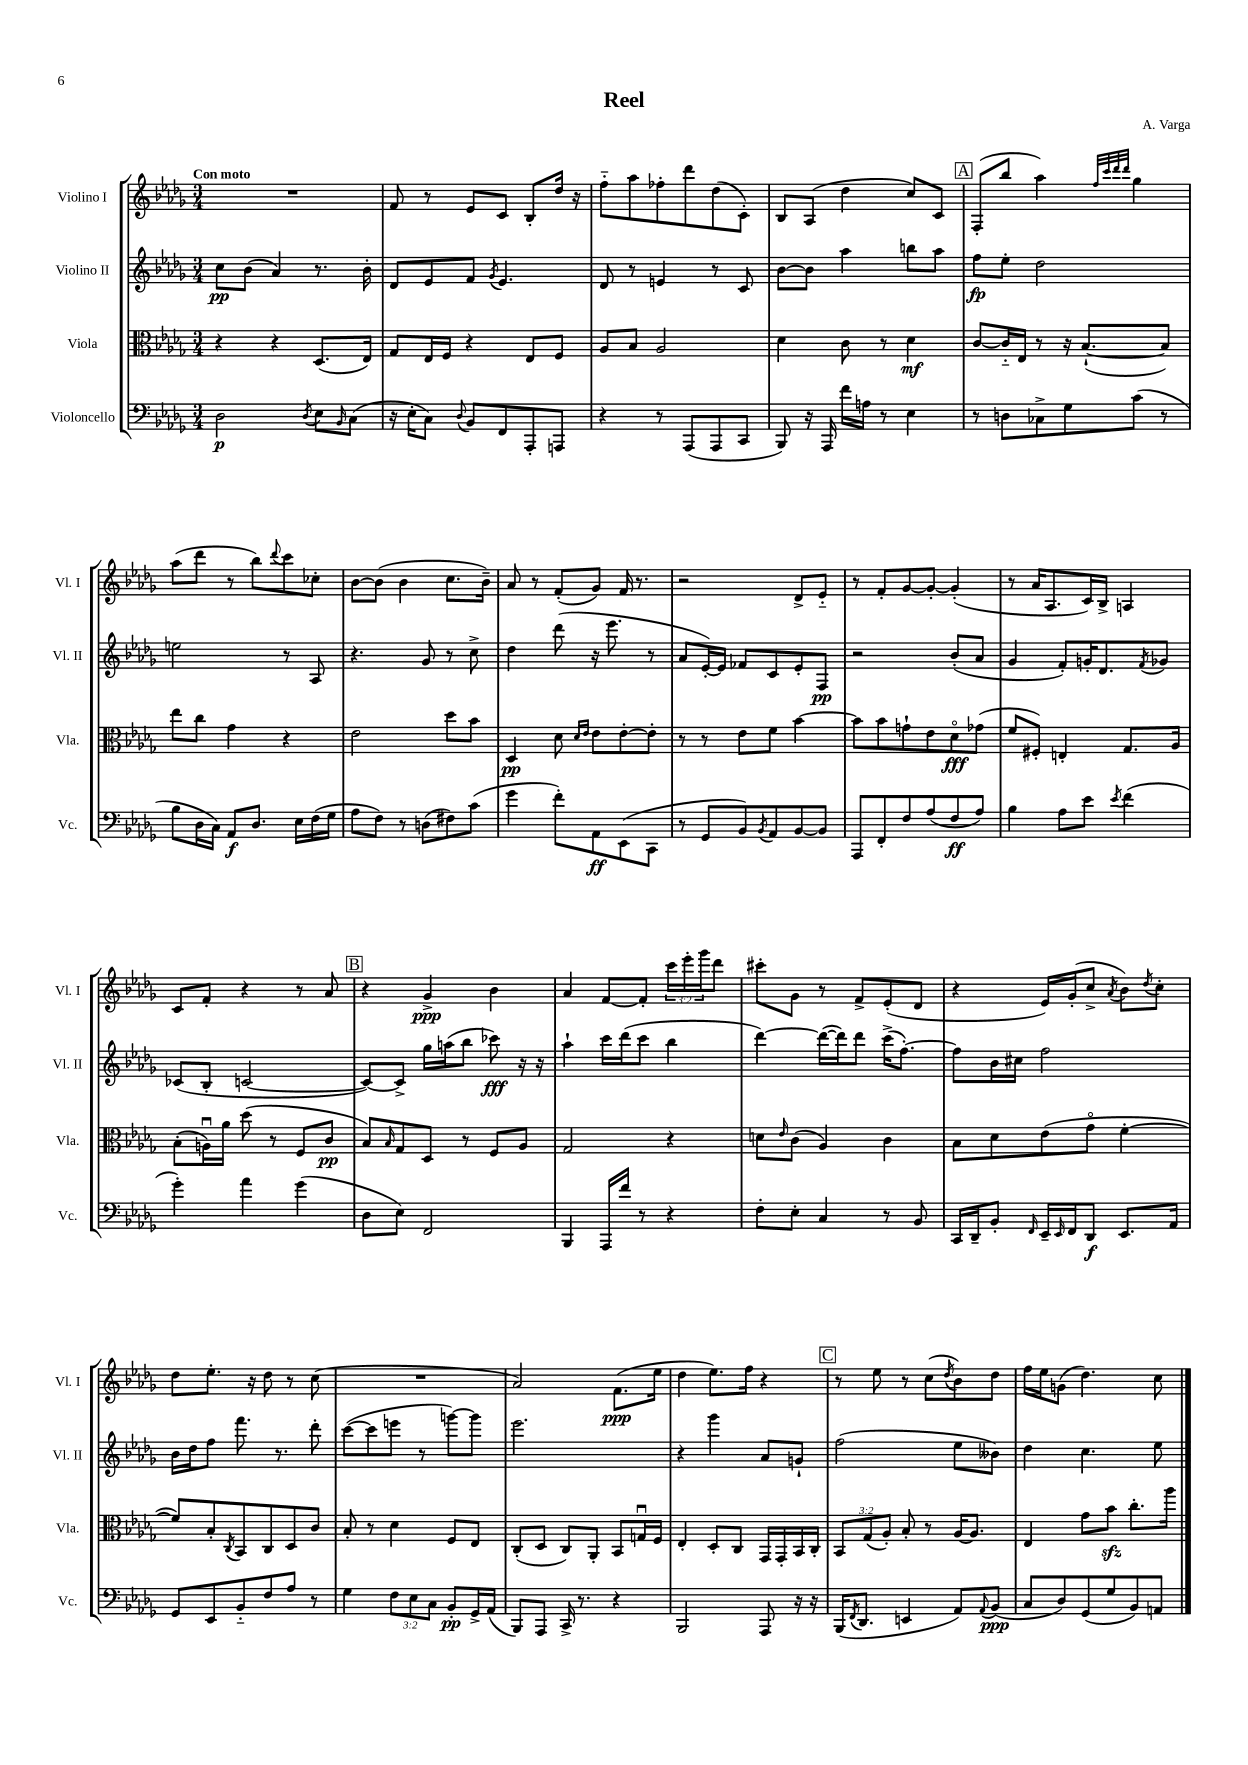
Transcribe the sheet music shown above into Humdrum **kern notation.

**kern	**dynam	**kern	**dynam	**kern	**dynam	**kern	**dynam
*part4	*part4	*part3	*part3	*part2	*part2	*part1	*part1
*staff4	*staff4	*staff3	*staff3	*staff2	*staff2	*staff1	*staff1
*I"Violoncello	*	*I"Viola	*	*I"Violino II	*	*I"Violino I	*
*I'Vc.	*	*I'Vla.	*	*I'Vl. II	*	*I'Vl. I	*
*clefF4	*	*clefC3	*	*clefG2	*	*clefG2	*
*k[b-e-a-d-g-]	*	*k[b-e-a-d-g-]	*	*k[b-e-a-d-g-]	*	*k[b-e-a-d-g-]	*
*M3/4	*	*M3/4	*	*M3/4	*	*M3/4	*
=1	=1	=1	=1	=1	=1	=1	=1
!	!	!	!	!	!	!LO:TX:a:B:t=Con moto	!
2D-\	p	4r	.	8cc\L	pp	2.r	.
.	.	.	.	(8b-\J	.	.	.
.	.	4r	.	4a-/)	.	.	.
8qD-/	.	.	.	.	.	.	.
8E-\L	.	(8.D-/L	.	8.r	.	.	.
16qqBB-/	.	.	.	.	.	.	.
(8C\J	.	.	.	.	.	.	.
.	.	16E-/Jk)	.	16b-'\	.	.	.
=2	=2	=2	=2	=2	=2	=2	=2
16r	.	8G-/L	.	8d-/L	.	8f/	.
16E-'\KL	.	.	.	.	.	.	.
8C\J)	.	16E-/L	.	8e-/	.	8r	.
.	.	16F/JJ	.	.	.	.	.
8qqD-/	.	.	.	.	.	.	.
8BB-/L	.	4r	.	8f/J	.	8e-/L	.
.	.	.	.	8qg-/	.	.	.
8FF/	.	.	.	4.e-/	.	8c/J	.
8AAA-'/	.	8E-/L	.	.	.	8B-'/L	.
8AAAn/J	.	8F/J	.	.	.	16dd-/Jk	.
.	.	.	.	.	.	16r	.
=3	=3	=3	=3	=3	=3	=3	=3
4r	.	8A-/L	.	8d-/	.	8ff\L	.
.	.	8B-/J	.	8r	.	8aa-\	.
8r	.	2A-/	.	4en/	.	8ff-X'\	.
(8AAA-/L	.	.	.	.	.	8ddd-\	.
8AAA-/	.	.	.	8r	.	(8dd-\	.
8CC/J	.	.	.	8c/	.	8c'\J)	.
=4	=4	=4	=4	=4	=4	=4	=4
8BBB-/)	.	4d-\	.	[8b-\L	.	8B-/L	.
16r	.	.	.	8b-\J]	.	(8A-/J	.
16AAA-/	.	.	.	.	.	.	.
16f\LL	.	8c\	.	4aa-\	.	4dd-\	.
16An\JJ	.	.	.	.	.	.	.
8r	.	8r	.	.	.	.	.
4E-\	.	4d-\	mf	8bbn\L	.	8cc/L)	.
.	.	.	.	8aa-\J	.	8c/J	.
!!LO:REH:place=s1:t=A
=5	=5	=5	=5	=5	=5	=5	=5
8r	.	[8c/L	.	8ff\L	fp	(8F'/L	.
8Dn\L	.	16c/L]	.	8ee-'\J	.	8bb-/J	.
.	.	16E-/JJ	.	.	.	.	.
8C-X^\	.	8r	.	2dd-\	.	4aa-\)	.
8G-\	.	16r	.	.	.	.	.
.	.	([8.B-`/L	.	.	.	.	.
.	.	.	.	.	.	32qqff/LLL	.
.	.	.	.	.	.	32qqccc/	.
.	.	.	.	.	.	32qqddd-/	.
.	.	.	.	.	.	32qqddd-/JJJ	.
(8c\J	.	.	.	.	.	4gg-\	.
8r	.	8B-/J])	.	.	.	.	.
!!LO:LB:g=z
=6	=6	=6	=6	=6	=6	=6	=6
8B-\L	.	8ee-\L	.	2een\	.	(8aa-\L	.
16D-\L	.	8cc\J	.	.	.	8ddd-\J	.
16C\JJ)	.	.	.	.	.	.	.
8AA-/L	f	4g-\	.	.	.	8r	.
8.D-/J	.	.	.	.	.	8bb-\L)	.
.	.	.	.	.	.	8qqddd-/	.
.	.	4r	.	8r	.	8ccc\	.
16E-\LL	.	.	.	.	.	.	.
(16F\	.	.	.	8A-/	.	8cc-X'\J	.
16G-\JJ	.	.	.	.	.	.	.
=7	=7	=7	=7	=7	=7	=7	=7
8A-\L	.	2e-\	.	4.r	.	[8b-\L	.
8F\J)	.	.	.	.	.	(8b-\J]	.
8r	.	.	.	.	.	4b-\	.
(8Dn\L	.	.	.	8g-/	.	.	.
8F#X\)	.	8dd-\L	.	8r	.	8.cc\L	.
(8c\J	.	8b-\J	.	8cc^\	.	.	.
.	.	.	.	.	.	16b-~\Jk)	.
=8	=8	=8	=8	=8	=8	=8	=8
4g-\	.	4D-/	pp	4dd-\	.	8a-/	.
.	.	.	.	.	.	8r	.
8f'\L)	.	8d-\	.	(8ddd-\	.	(8f'/L	.
.	.	16qqd-/LL	.	.	.	.	.
.	.	16qqe-/JJ	.	.	.	.	.
8AA-\	ff	8e-\L	.	16r	.	8g-/J)	.
.	.	.	.	8.eee-\	.	.	.
(8EE-\	.	[8e-'\	.	.	.	16f/	.
.	.	.	.	.	.	8.r	.
8CC\J	.	8e-'\J]	.	8r	.	.	.
=9	=9	=9	=9	=9	=9	=9	=9
8r	.	8r	.	8a-/L	.	2r	.
8GG-/L	.	8r	.	[16e-'/L)	.	.	.
.	.	.	.	16e-/JJ]	.	.	.
8BB-/)	.	8e-\L	.	8f-X/L	.	.	.
8qBB-/	.	.	.	.	.	.	.
8AA-/	.	8f\J	.	8c/	.	.	.
[8BB-/	.	[4b-\	.	8e-'/	.	8d-^/L	.
8BB-/J]	.	.	.	8F/J	pp	8e-/J	.
=10	=10	=10	=10	=10	=10	=10	=10
8AAA-/L	.	8b-\L]	.	2r	.	8r	.
8FF'/	.	8b-\	.	.	.	8f'/L	.
8F/	.	8gn`\	.	.	.	[8g-/	.
(8A-/	.	8e-\	.	.	.	8g-'/J_	.
8F/	ff	8d-\	fff	(8b-'/L	.	(4g-'/]	.
8A-/J)	.	(8g-X\J	.	8a-/J	.	.	.
=11	=11	=11	=11	=11	=11	=11	=11
4B-\	.	8f/L	.	4g-/	.	8r	.
.	.	8F#X'/J)	.	.	.	16a-/KL	.
.	.	.	.	.	.	8.A-/	.
8A-\L	.	4En'/	.	8f'/L)	.	.	.
8e-\J	.	.	.	16gn'/K	.	16c/L)	.
.	.	.	.	8.d-/	.	16B-^/JJ	.
8qe-/	.	.	.	.	.	.	.
(4f\	.	8.G-/L	.	.	.	4An/	.
.	.	.	.	8qf/	.	.	.
.	.	.	.	8g-X/J	.	.	.
.	.	16A-/Jk	.	.	.	.	.
!!LO:LB:g=z
=12	=12	=12	=12	=12	=12	=12	=12
4g-'\)	.	(8B-'\L	.	(8c-X/L	.	8c/L	.
.	.	16Anu\L)	.	8B-'/J	.	8f'/J	.
.	.	16a-\JJ	.	.	.	.	.
4a-\	.	(8dd-\	.	[2cn/	.	4r	.
.	.	8r	.	.	.	.	.
(4g-\	.	8F/L	.	.	.	8r	.
.	.	8c/J	pp	.	.	8a-/	.
!!LO:REH:place=s1:t=B
=13	=13	=13	=13	=13	=13	=13	=13
8D-\L	.	8B-/L)	.	8c/L_)	.	4r	.
.	.	16qqB-/	.	.	.	.	.
8E-\J)	.	8G-/	.	8c^/J]	.	.	.
2FF/	.	8D-/J	.	16gg-\LL	.	4g-^/	ppp
.	.	.	.	(16aan\J	.	.	.
.	.	8r	.	8bb-\J	.	.	.
.	.	8F/L	.	8ccc-X\)	fff	4b-\	.
.	.	8A-/J	.	16r	.	.	.
.	.	.	.	16r	.	.	.
=14	=14	=14	=14	=14	=14	=14	=14
4BBB-/	.	2G-/	.	4aa-`\	.	4a-/	.
16AAA-/LL	.	.	.	16ccc\LL	.	[8f/L	.
16f/JJ	.	.	.	(16ddd-\J	.	.	.
8r	.	.	.	8ccc\J	.	8f'/J]	.
4r	.	4r	.	4bb-\	.	24ccc\LL	.
.	.	.	.	.	.	24eee-'\	.
.	.	.	.	.	.	24ggg-\J	.
.	.	.	.	.	.	8ddd-\J	.
=15	=15	=15	=15	=15	=15	=15	=15
8F'\L	.	8dn\L	.	[4ddd-\)	.	8ccc#X'\L	.
.	.	16qqe-/	.	.	.	.	.
8E-'\J	.	(8c\J	.	.	.	8g-\J	.
4C/	.	4A-/)	.	(16ddd-\LL_	.	8r	.
.	.	.	.	16ddd-\J])	.	.	.
.	.	.	.	8ddd-\J	.	8f^/L	.
8r	.	4c\	.	(16ccc^\KL	.	(8e-'/	.
.	.	.	.	[8.ff'\J)	.	.	.
8BB-/	.	.	.	.	.	8d-/J	.
=16	=16	=16	=16	=16	=16	=16	=16
16CC/LL	.	8B-\L	.	8ff\L]	.	4r	.
16DD-~/J	.	.	.	.	.	.	.
8BB-'/J	.	8d-\	.	16b-\L	.	.	.
.	.	.	.	16cc#X\JJ	.	.	.
16qqFF/	.	.	.	.	.	.	.
16EE-~/LL	.	(8e-\	.	2ff\	.	16e-/LL)	.
16qqEE-/	.	.	.	.	.	.	.
16FF/J	.	.	.	.	.	(16g-'/J	.
8DD-/J	f	8g-\J	.	.	.	8cc^/J	.
.	.	.	.	.	.	8qa-/	.
8.EE-/L	.	[4f'\	.	.	.	8b-\L)	.
.	.	.	.	.	.	8qdd-/	.
.	.	.	.	.	.	8cc'\J	.
16AA-/Jk	.	.	.	.	.	.	.
!!LO:LB:g=z
=17	=17	=17	=17	=17	=17	=17	=17
8GG-/L	.	8f/L])	.	16b-\LL	.	8dd-\L	.
.	.	.	.	16dd-\J	.	.	.
8EE-/	.	8B-'/	.	8ff\J	.	8.ee-'\J	.
.	.	8qC/	.	.	.	.	.
8BB-/	.	8BB-/	.	8.fff\	.	.	.
.	.	.	.	.	.	16r	.
8F/	.	8C/	.	.	.	8dd-\	.
.	.	.	.	8.r	.	.	.
8A-/J	.	8D-/	.	.	.	8r	.
8r	.	8c/J	.	8ddd-'\	.	(8cc\	.
=18	=18	=18	=18	=18	=18	=18	=18
4G-\	.	8B-'/	.	([8ccc\L	.	2.r	.
.	.	8r	.	8ccc\]	.	.	.
12F\L	.	4d-\	.	8eeen\J	.	.	.
12E-\	.	.	.	.	.	.	.
.	.	.	.	8r	.	.	.
12C\J	.	.	.	.	.	.	.
8BB-'/L	pp	8F/L	.	[8gggn\L)	.	.	.
16GG-^/L	.	8E-/J	.	8ggg\J]	.	.	.
(16AA-/JJ	.	.	.	.	.	.	.
=19	=19	=19	=19	=19	=19	=19	=19
8BBB-/L)	.	(8C'/L	.	2.eee-\	.	2a-/)	.
8AAA-/J	.	8D-/J	.	.	.	.	.
16CC^/	.	8C/L)	.	.	.	.	.
8.r	.	.	.	.	.	.	.
.	.	8AA-'/J	.	.	.	.	.
4r	.	8BB-/L	.	.	.	(8.f\L	ppp
.	.	16Gnu/L	.	.	.	.	.
.	.	16F/JJ	.	.	.	16ee-\Jk	.
=20	=20	=20	=20	=20	=20	=20	=20
2BBB-/	.	4E-'/	.	4r	.	4dd-\	.
.	.	8D-'/L	.	4ggg-\	.	8.ee-\L)	.
.	.	8C/J	.	.	.	.	.
.	.	.	.	.	.	16ff\Jk	.
8AAA-/	.	16GG-/LL	.	8a-/L	.	4r	.
.	.	16GG-'/	.	.	.	.	.
16r	.	16BB-/	.	8gn`/J	.	.	.
16r	.	16C'/JJ	.	.	.	.	.
!!LO:REH:place=s1:t=C
=21	=21	=21	=21	=21	=21	=21	=21
(16BBB-/KL	.	12BB-/L	.	(2ff\	.	8r	.
8qFF/	.	.	.	.	.	.	.
8.DD-/J	.	.	.	.	.	.	.
.	.	(12G-/	.	.	.	.	.
.	.	.	.	.	.	8ee-\	.
.	.	12A-'/J)	.	.	.	.	.
4EEn/	.	8B-'/	.	.	.	8r	.
.	.	8r	.	.	.	(8cc\L	.
.	.	.	.	.	.	8qdd-/	.
8AA-/L)	.	[16A-/KL	.	8ee-\L	.	8b-\)	.
.	.	8.A-/J]	.	.	.	.	.
8qqAA-/	.	.	.	.	.	.	.
(8BB-/J	ppp	.	.	8b--X\J)	.	8dd-\J	.
=22	=22	=22	=22	=22	=22	=22	=22
8C/L	.	4E-/	.	4dd-\	.	16ff\LL	.
.	.	.	.	.	.	16ee-\J	.
8D-/)	.	.	.	.	.	(8gn\J	.
(8GG-/	.	8g-\L	.	4.cc\	.	4.dd-\)	.
8G-/	.	8b-zz\J	.	.	.	.	.
8BB-/)	.	8.cc'\L	.	.	.	.	.
8AAn/J	.	.	.	8ee-\	.	8cc\	.
.	.	16aa-\Jk	.	.	.	.	.
==	==	==	==	==	==	==	==
*-	*-	*-	*-	*-	*-	*-	*-
